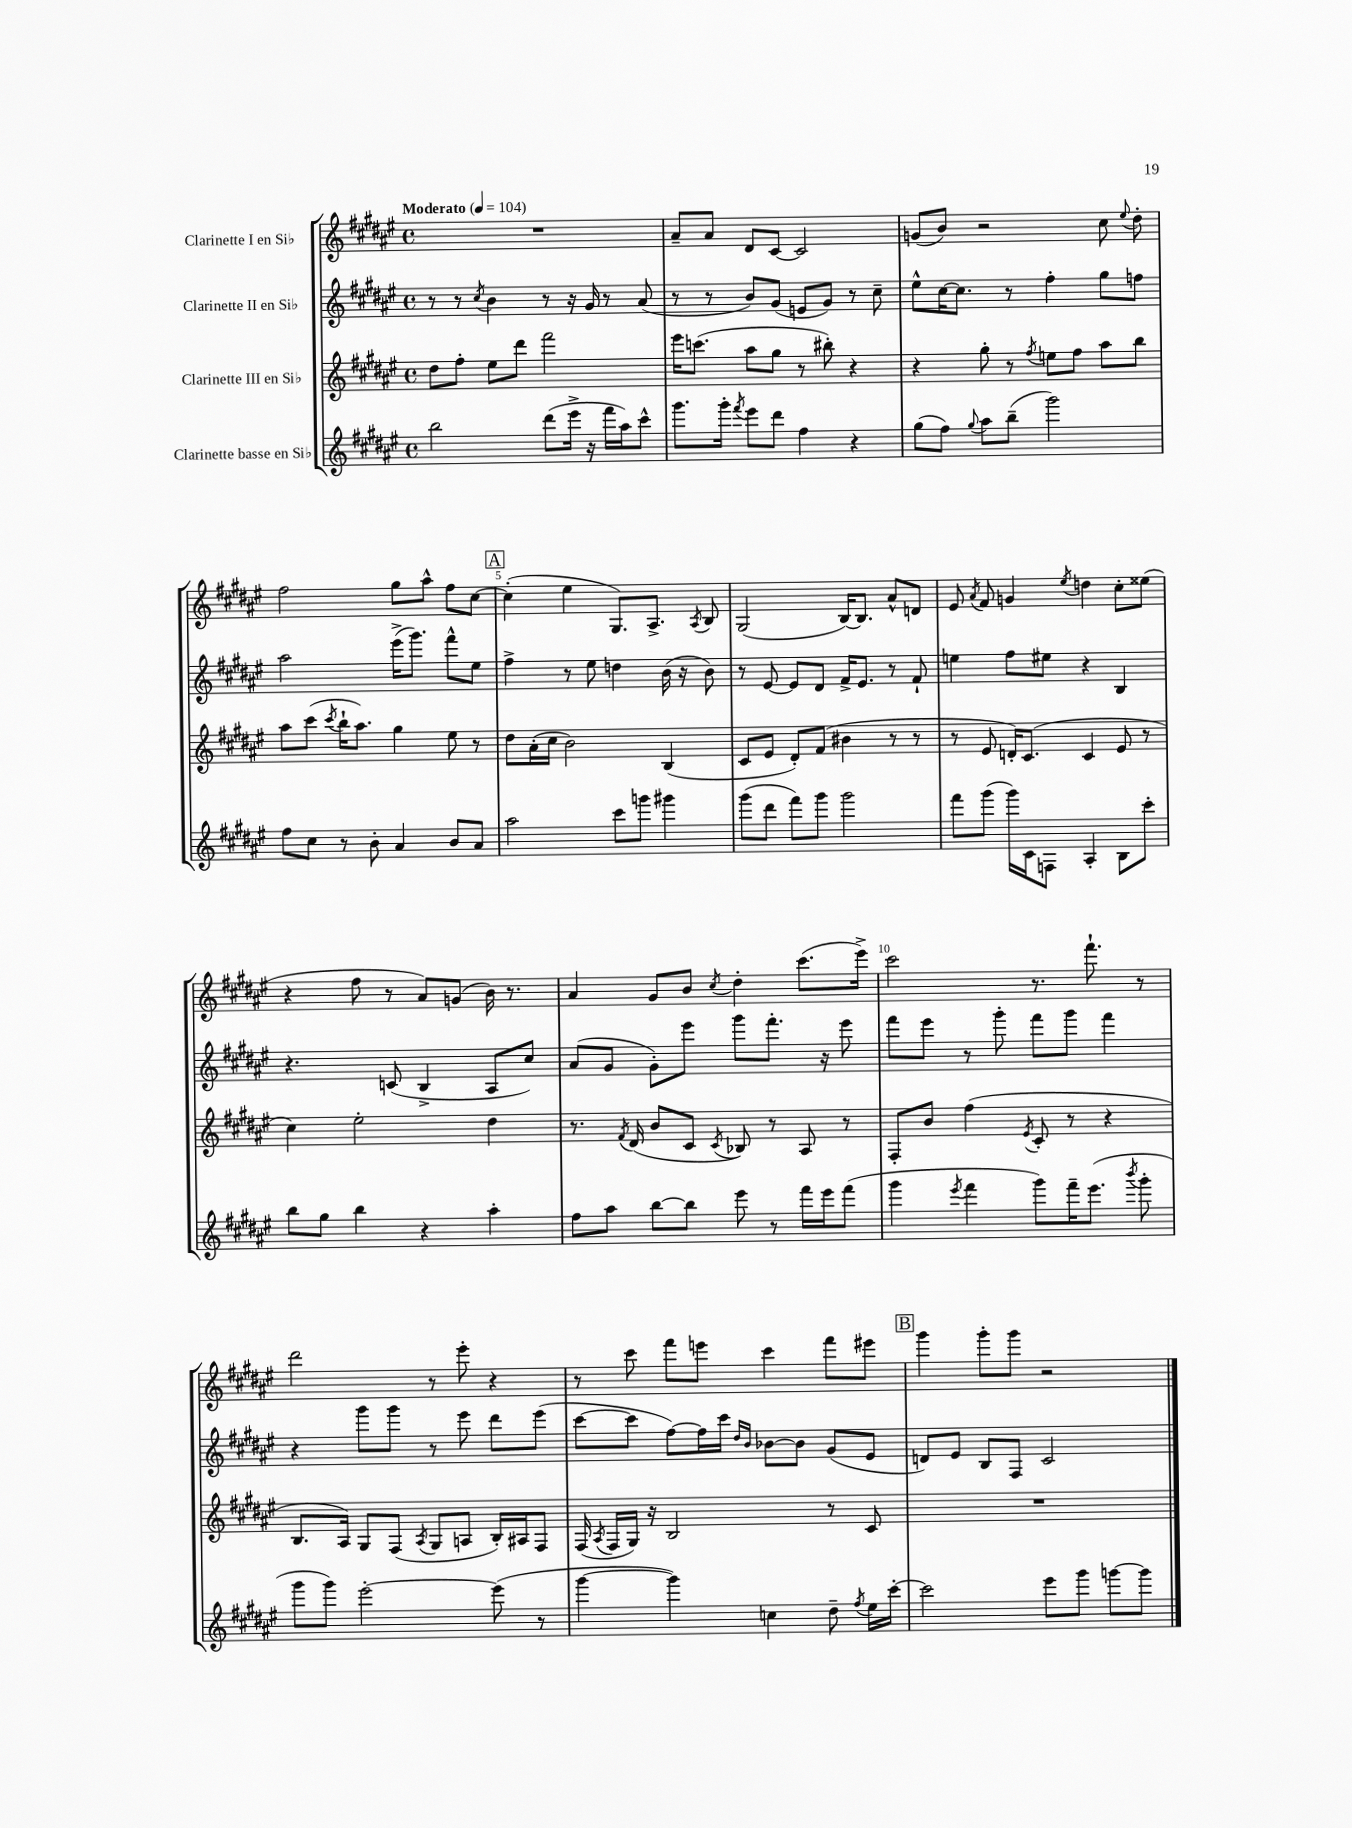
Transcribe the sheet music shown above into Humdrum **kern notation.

**kern	**kern	**kern	**kern
*staff4	*staff3	*staff2	*staff1
*clefG2	*clefG2	*clefG2	*clefG2
*k[f#c#g#d#a#e#]	*k[f#c#g#d#a#e#]	*k[f#c#g#d#a#e#]	*k[f#c#g#d#a#e#]
*M4/4	*M4/4	*M4/4	*M4/4
*met(c)	*met(c)	*met(c)	*met(c)
*MM104	*MM104	*MM104	*MM104
2bb	8dd#	8r	1r
.	8ff#'	8r	.
.	.	8qcc#	.
.	8ee#	4b	.
.	8ddd#	.	.
(8ddd#	2fff#	8r	.
16eee#^	.	16r	.
16r	.	16g#	.
16fff#	.	8r	.
16aa#)	.	.	.
8ccc#^^	.	(8a#	.
=	=	=	=
8.ggg#	16eee#	8r	8a#~
.	(8.ccc	.	.
.	.	8r	8a#
16ggg#'	.	.	.
8qfff#	.	.	.
8eee#	8aa#	8b)	8d#
8ddd#	8gg#	(8g#	[8c#
4ff#	8r	8e	2c#]
.	8bb#')	8g#)	.
4r	4r	8r	.
.	.	8cc#~	.
=	=	=	=
(8gg#	4r	8ee#^^	(8g
8ff#)	.	[16cc#	8b)
.	.	8.cc#]	.
8qqgg#	.	.	.
8aa#	8gg#'	.	2r
(8bb~	8r	8r	.
.	8qff#	.	.
2ggg#)	8ee	4ff#'	.
.	8ff#	.	.
.	8aa#	8gg#	8cc#
.	.	.	8qqee#
.	8bb	8ff	8dd#'
=	=	=	=
8ff#	8aa#	2aa#	2ff#
8cc#	(8ccc#	.	.
.	8qccc#	.	.
8r	16bb`	.	.
.	8.aa#)	.	.
8b'	.	.	.
4a#	4gg#	(16eee#^	8gg#
.	.	8.ggg#)	.
.	.	.	8aa#^^
8b	8ee#	8fff#^^	8ff#
8a#	8r	8ee#	[8cc#
=	=	=	=
2aa#	8dd#	4ff#^	(4cc#']
.	(16a#'	.	.
.	16cc#	.	.
.	2b)	8r	4ee#
.	.	8ee#	.
8ccc#	.	4dd	8.G#)
8ggg	.	.	.
.	.	.	8.A#^
4ggg#	(4B	(16b	.
.	.	16r	.
.	.	.	8qA#
.	.	8b)	8B
=	=	=	=
(8ggg#	8c#	8r	(2G#
8ddd#	8e#	[8e#	.
8fff#)	8d#')	8e#]	.
8ggg#	(8f#	8d#	.
2ggg#	4b#	16f#^	[16B)
.	.	8.e#	8.B]
.	8r	8r	8a#^^
.	8r	8f#`	8d
=	=	=	=
8fff#	8r	4ee	8e#
.	.	.	8qa#
(8ggg#	8e#	.	8f#
16ggg#)	16d')	8ff#	4g
16c#	(8.c#	.	.
8F	.	8ee#	.
.	.	.	8qee#
4A#'	4c#	4r	4dd
8B	8e#	4B	8cc#'
8ccc#'	8r	.	(8ee##
=	=	=	=
8bb	4cc#)	4.r	4r
8gg#	.	.	.
4bb	2ee#'	.	8ff#
.	.	(8c	8r
4r	.	4B^	8a#)
.	.	.	(8g
4aa#'	4dd#	8A#	16b)
.	.	.	8.r
.	.	8cc#)	.
=	=	=	=
8ff#	8.r	(8a#	4a#
8aa#	.	8g#	.
.	8qf#	.	.
.	(16d#	.	.
[8bb	8b	8g#')	8g#
8bb]	8c#	8eee#	8b
.	8qc#	.	8qcc#
8eee#	8B-)	8ggg#	4dd#'
8r	8r	8.fff#'	.
16fff#	8A#	.	(8.ccc#
16eee#	.	16r	.
(8fff#	8r	8eee#	.
.	.	.	16eee#^)
=	=	=	=
4ggg#	8F#'	8fff#	2ccc#
.	8b	8eee#	.
8qeee#	.	.	.
4fff#	(4ff#	8r	.
.	.	8ggg#'	.
.	8qe#	.	.
8ggg#)	8c#'	8fff#	8.r
16fff#~	8r	8ggg#	.
(8.eee#	.	.	8.fff#`
.	4r	4fff#	.
8qbbb	.	.	.
8ggg#'	.	.	8r
=	=	=	=
8ggg#	8.B	4r	2ddd#
8ggg#)	.	.	.
.	16A#)	.	.
[2eee#'	8G#	8ggg#	.
.	(8F#	8ggg#	.
.	8qA#	.	.
.	8G#	8r	8r
.	8A	8eee#	8eee#'
(8eee#]	16B')	8ddd#	4r
.	16A#	.	.
8r	8F#	(8eee#	.
=	=	=	=
[4ggg#	(16F#	[8ccc#	8r
.	8qA#	.	.
.	16F#	.	.
.	16G#)	8ccc#]	8ccc#
.	16r	.	.
4ggg#])	2B	[8ff#)	8fff#
.	.	16ff#]	8eee
.	.	16ccc#	.
.	.	16qqdd#	.
.	.	16qqb	.
4cc	.	[8b-	4ccc#
.	.	8b-]	.
8dd#~	8r	(8g#	8fff#
8qff#	.	.	.
16ee#	8c#	8e#	8eee#
[16ccc#'	.	.	.
=	=	=	=
2ccc#]	1r	8d)	4ggg#
.	.	8e#	.
.	.	8B	8ggg#'
.	.	8F#	8ggg#
8eee#	.	2c#	2r
8ggg#	.	.	.
[8ggg	.	.	.
8ggg]	.	.	.
==	==	==	==
*-	*-	*-	*-
